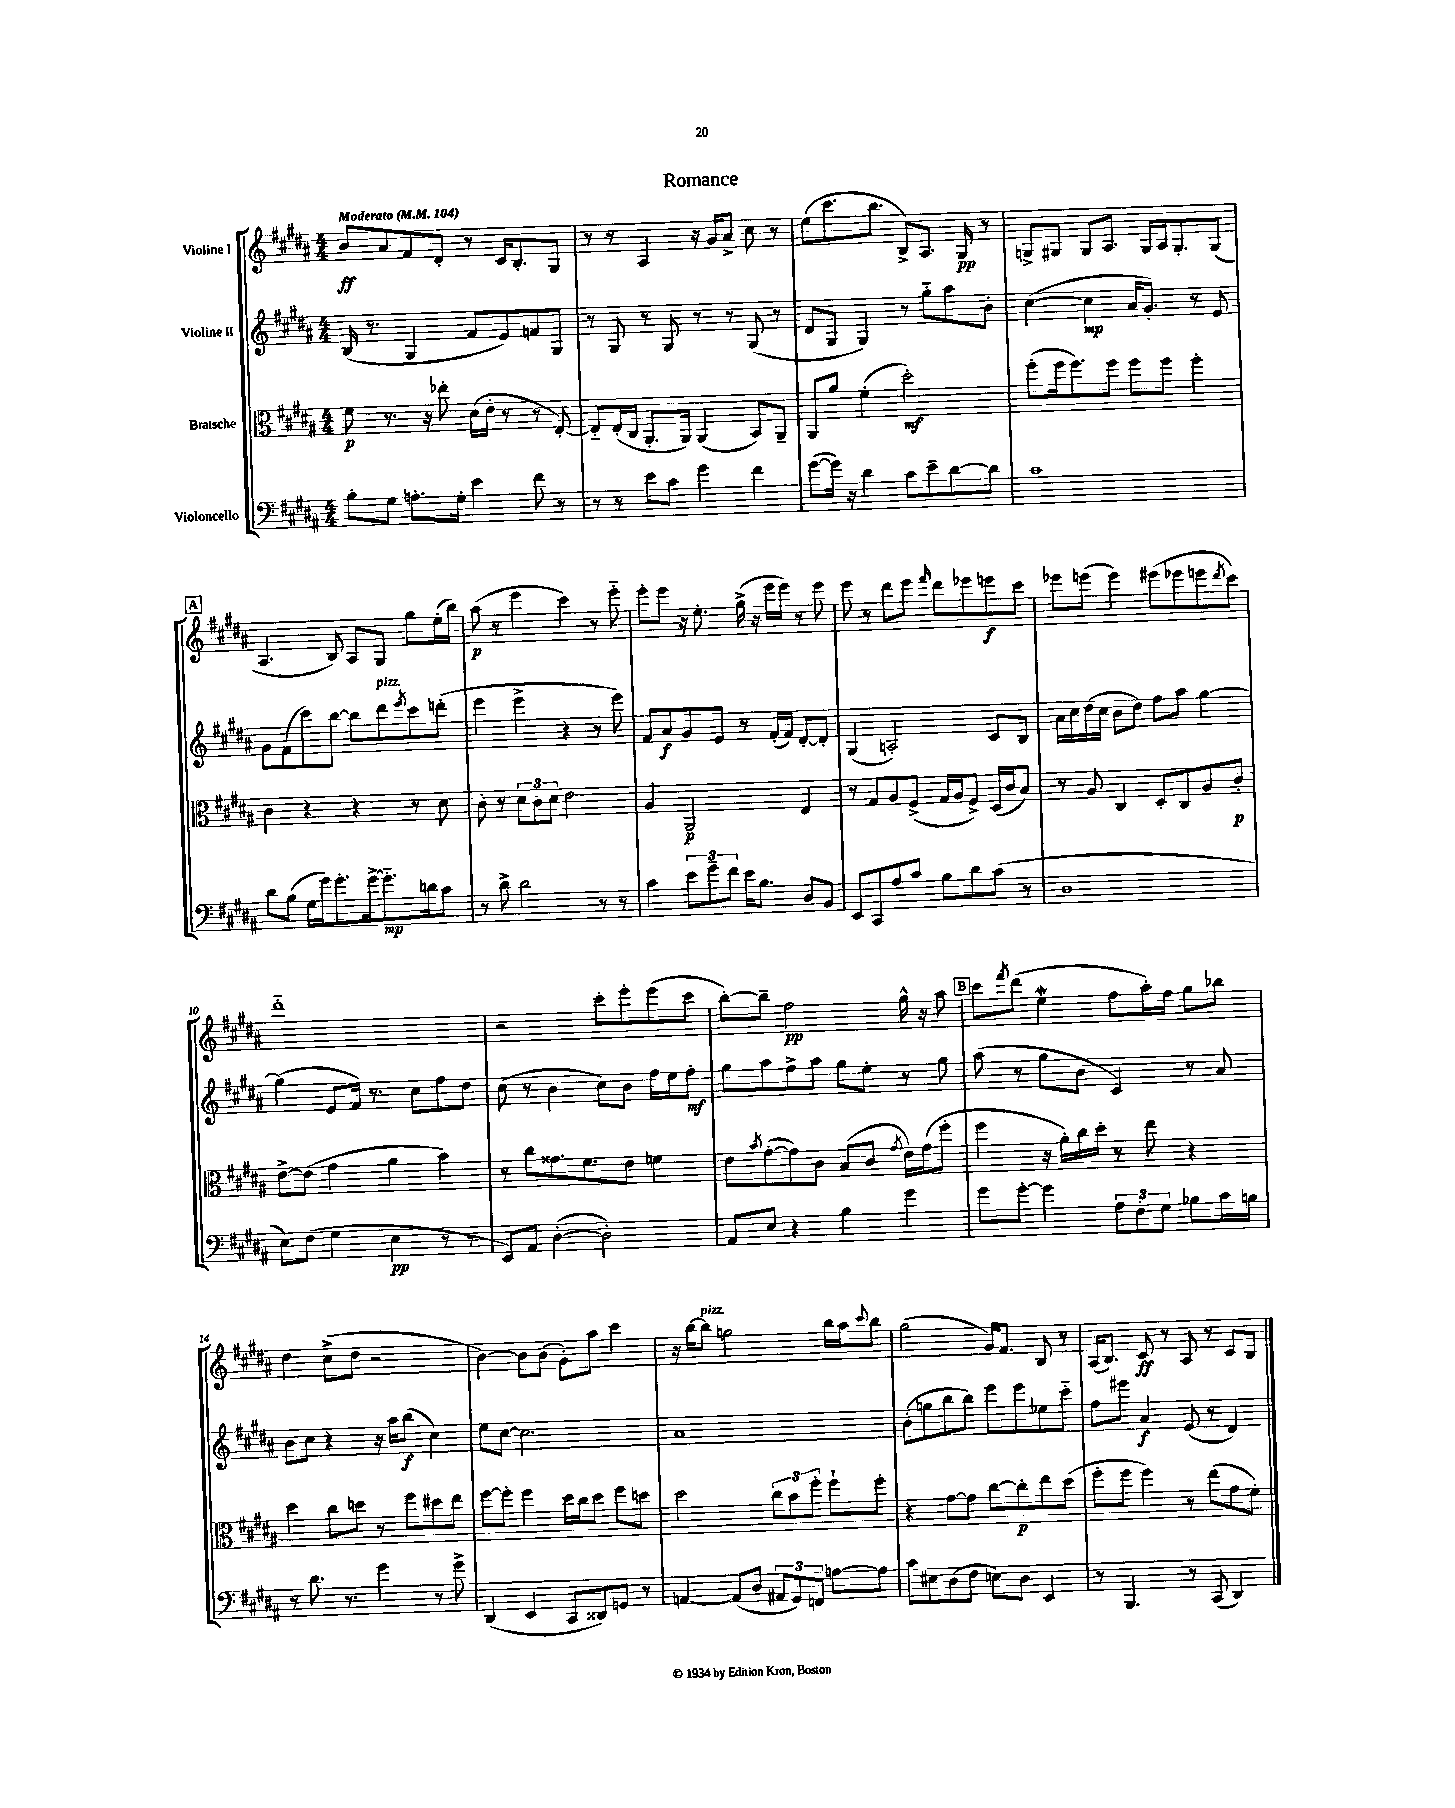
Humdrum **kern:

**kern	**kern	**kern	**kern
*staff4	*staff3	*staff2	*staff1
*clefF4	*clefC3	*clefG2	*clefG2
*k[f#c#g#d#a#]	*k[f#c#g#d#a#]	*k[f#c#g#d#a#]	*k[f#c#g#d#a#]
*M4/4	*M4/4	*M4/4	*M4/4
*MM104	*MM104	*MM104	*MM104
8B'	8f#	(16B	8b
.	.	8.r	.
8G#	8.r	.	8a#
8.A'	.	4G#	8f#
.	16r	.	.
.	8ee-'	.	8d#'
16G#'	.	.	.
4e	(16d#	8f#	8r
.	16e'	.	.
.	8r	8e)	16c#
.	.	.	8.B'
8f#	8r	8f	.
8r	[8E')	8G#	8G#
=	=	=	=
8r	8E'~]	8r	8r
8r	(16E'	8G#	8r
.	16C#	.	.
8e	8.AA#'	8r	4A#
8c#	.	8G#	.
.	16AA#)	.	.
4g#	(4AA#	8r	16r
.	.	.	16g#
.	.	8r	8a#^
4f#	8BB)	(8G#	8cc#
.	8AA#~	8r	8r
=	=	=	=
([8g#	8AA#	8d#	(8ee
16g#])	8a#	8G#	8.ccc#
16r	.	.	.
4d#	(4f#'	4G#)	.
.	.	.	8.bb
8c#	2dd#')	8r	8B^)
8e~	.	8gg#'~	8.A#
[8d#	.	8aa#	.
.	.	.	16G#
8d#]	.	8b'	8r
=	=	=	=
1c#	(8ff#'	([4cc#	8G^
.	16ff#	.	8G#
.	8.ff#)	.	.
.	.	4cc#]	8G#
.	8ff#	.	8.A#
.	8ff#	16a#	.
.	.	8.g#')	16G#
.	8ff#	.	16A#
.	.	.	8.G#'
.	4ff#'	8r	.
.	.	8e	(8G#
=	=	=	=
8d#	4c#	8g#	4.A#
(8B	.	(8f#	.
16G#	4r	8ccc#)	.
16g#)	.	.	.
8.g#'	.	[8bb	8B)
.	4r	8bb]	8A#
[16g#^	.	.	.
8.g#'~]	.	8ddd#	8G#
.	.	8qeee	.
.	8r	8ccc#	8gg#
16d	.	.	.
8c#	8d#	(8ddd'	(16ee'
.	.	.	16bb)
=	=	=	=
8r	8c#'	4eee	(8aa#
8d#^	8r	.	8r
2d#	12d#	4eee^	4eee
.	12c#	.	.
.	12d#	.	.
.	2e	4r	4ccc#)
8r	.	8r	8r
8r	.	8eee)	8eee'~
=	=	=	=
4c#	4A#	8f#	8eee'
.	.	8a#	8eee
12e	2AA#	8g#	16r
.	.	.	8.ee'
12g#~	.	.	.
.	.	8e	.
12f#	.	.	.
16e	.	8r	(16gg#^
8.B	.	.	16r
.	.	(16f#'	16eee
.	.	16f#)	16eee)
8D#	4E	[8d#'	8r
8BB	.	8d#']	8eee
=	=	=	=
8EE	8r	(4G#	8eee
8CC#	8G#	.	8r
8A#	8A#	2A')	8ddd#
8c#	(8F#^	.	8eee
.	.	.	16qqfff#
8B	16G#	.	8ddd#
.	16A#	.	.
8d#	8F#^)	.	8eee-
(8c#	(16D#	8c#	8eee
.	16c#	.	.
8r	8B)	8B	8ccc#
=	=	=	=
1D#	8r	16a#	8eee-
.	.	16cc#	.
.	8A#	(16dd#	(8eee
.	.	16cc#	.
.	4C#	8b	4eee)
.	.	8dd#)	.
.	8D#'	8ff#	(8eee#
.	8C#	8aa#	8eee-
.	8A#	[4gg#	8eee
.	.	.	8qddd#
.	8c#'	.	8ccc#)
=	=	=	=
8E)	[8e^	(4gg#]	1ddd#'~
(8F#	(8e]	.	.
4G#	4g#	8e	.
.	.	16f#)	.
.	.	8.r	.
4E	4a#	.	.
.	.	8cc#	.
8r	4b)	8ff#	.
8r	.	8dd#	.
=	=	=	=
8EE)	8r	(8cc#	2r
8AA#	8cc#	8r	.
([4D#'	8.g##	4b	.
.	8.f#	.	.
2D#'])	.	8cc#)	8ccc#'
.	8e	8b	8eee'
.	4f	16ff#	(8eee
.	.	16ee	.
.	.	8ff#'	8ccc#
=	=	=	=
8AA#	8e	8gg#	[8bb')
.	8qb	.	.
8E	([8g#'	8aa#	8bb~]
4r	8g#])	8ff#^	2ff#
.	8c#	8aa#	.
4B	(8B	8gg#	.
.	8c#	8ee'	.
.	8qg#	.	.
4g#	16e)	8r	16gg#^^
.	(16g#	.	16r
.	8ff#'	8gg#	8aa#
=	=	=	=
8g#	4ff#	(8aa#	8ccc#
.	.	.	8qfff#
[8g#'	.	8r	(8ddd#
4g#]	16r	8gg#	4ee
.	16a#')	.	.
.	16cc#	8b	.
.	16dd#'	.	.
12A#	8r	4c#)	8ff#
12F#'	.	.	.
.	8ee	.	16aa#')
12G#	.	.	.
.	.	.	16ff#
8B-	4r	8r	8gg#
16c#	.	8a#	8bb-
16B	.	.	.
=	=	=	=
8r	4dd#	8b	4dd#
8.d#	.	8cc#	.
.	8cc#	4r	(8cc#^
8.r	.	.	.
.	8dd	.	8dd#
4g#	8r	16r	2r
.	.	16aa#	.
.	8ff#	(8bb	.
8r	8dd#	4cc#)	.
8g#^	8ee	.	.
=	=	=	=
(4DD#	[8ff#	8ee	[4b)
.	8ff#']	[8cc#	.
4EE	4ff#	2.cc#]	8b]
.	.	.	(8b
8CC#	16dd#	.	8g#')
.	16cc#	.	.
8DD##)	8dd#	.	8aa#
8GG	8ff#	.	4ccc#
8r	8dd	.	.
=	=	=	=
[4AA	2dd#	1a#	16r
.	.	.	[16bb
.	.	.	8bb]
(8AA]	.	.	2gg
8D#	.	.	.
12AA#	12cc#	.	.
12GG#)	12b	.	.
12FF	12ff#'	.	.
[8A	8ff#`	.	16bb
.	.	.	16aa#
.	.	.	8qqccc#
8A]	8ff#'	.	8bb
=	=	=	=
8c#	4r	(8b'	(2gg#
8E#	.	8gg	.
(8D#	[8g#	8bb	.
8F#	8g#]	8bb)	.
8E)	[8cc#	8eee	16g#)
.	.	.	8.f#
8D#	8cc#']	8eee	.
4EE	8ee	8ee-	8B
.	(8dd#	8ccc#'~	8r
=	=	=	=
8r	8ff#'	8ff#	(16A#
.	.	.	8.B)
4.BBB	8ff#	8eee#	.
.	4ff#)	4a#	8c#
.	.	.	8r
8r	8r	(8e	8A#
(8CC#	(8ee	8r	8r
4DD#)	8g#	4d#)	8c#
.	8f#')	.	8B
==	==	==	==
*-	*-	*-	*-
